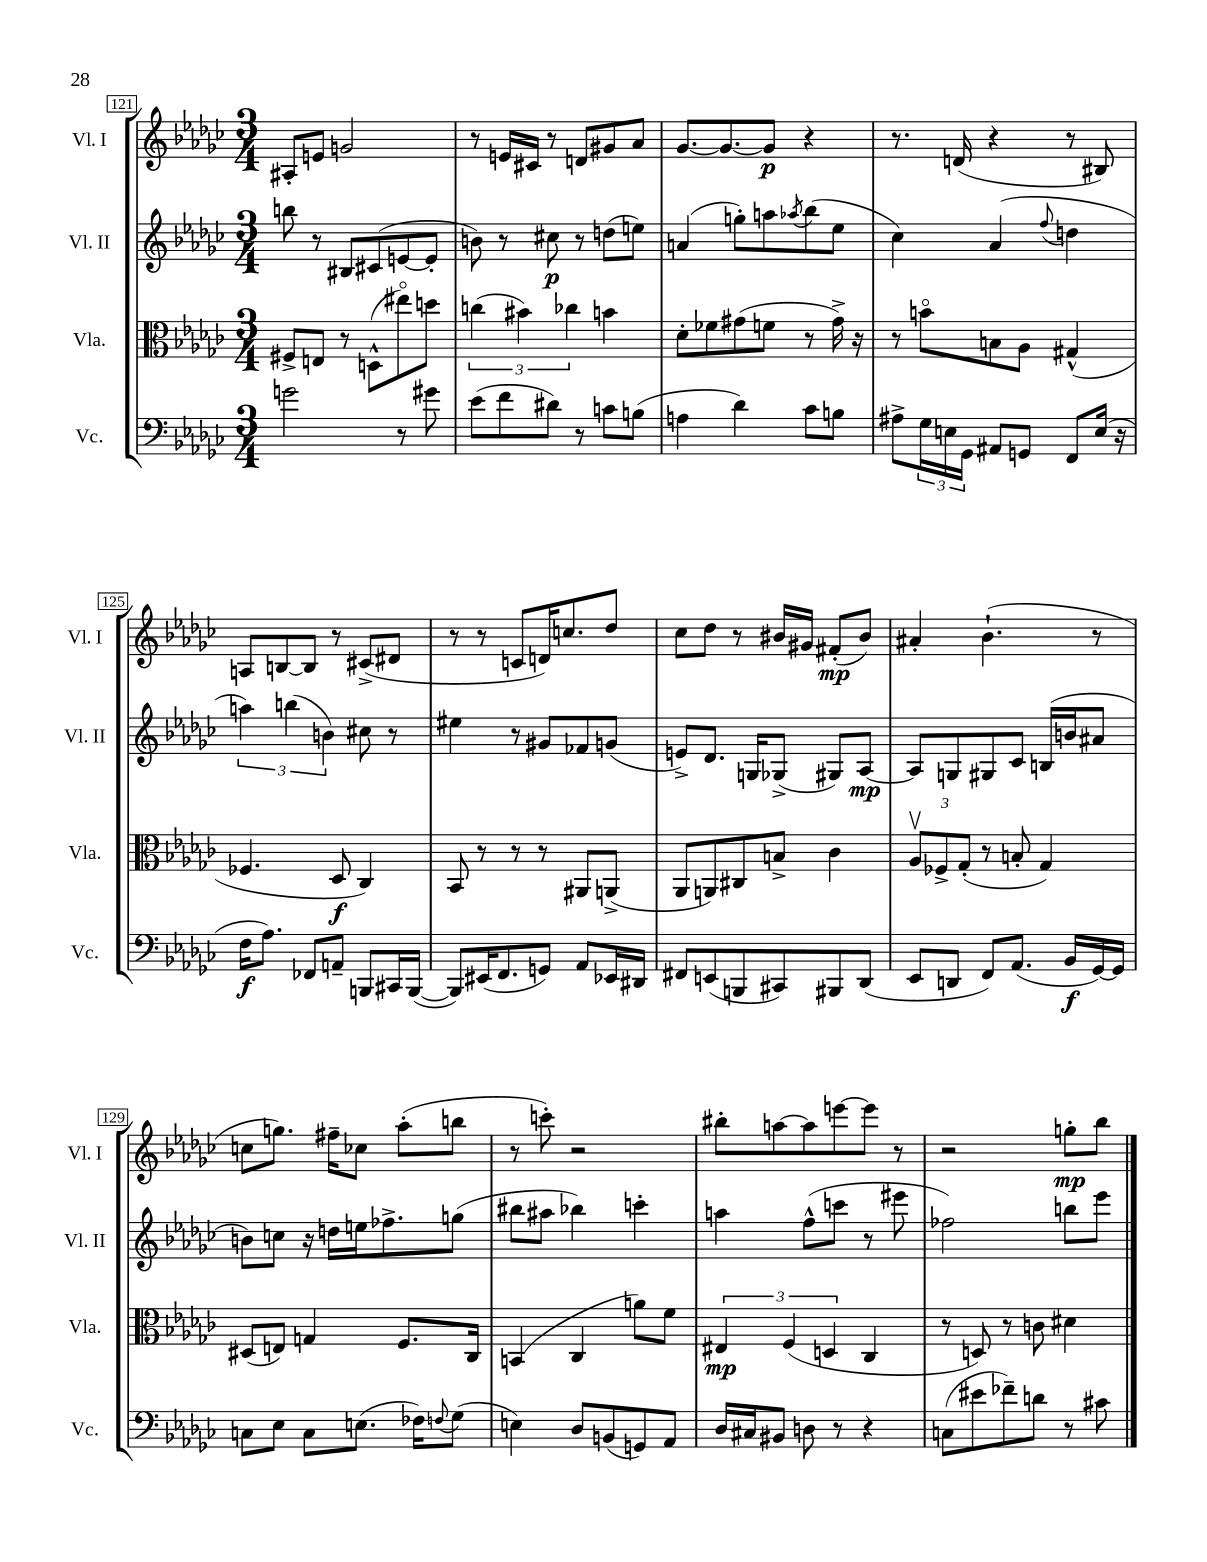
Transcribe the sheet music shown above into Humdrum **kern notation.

**kern	**kern	**kern	**kern
*staff4	*staff3	*staff2	*staff1
*clefF4	*clefC3	*clefG2	*clefG2
*k[b-e-a-d-g-c-]	*k[b-e-a-d-g-c-]	*k[b-e-a-d-g-c-]	*k[b-e-a-d-g-c-]
*M3/4	*M3/4	*M3/4	*M3/4
2g\	8F#^/L	8bb\	8A#'/L
.	8E/J	8r	8e/J
.	8r	8B#/L	2g/
.	(8D^^\L	(8c#/	.
8r	8ee#o\)	[8e/	.
8g#\	8dd\J	8e'/]J	.
=	=	=	=
(8e-\L	(6cc\	8b\)	8r
8f\	.	8r	16e/LL
.	6b#\)	.	.
.	.	.	16c#/JJ
8d#\J)	.	8cc#\	8r
.	6cc-\	.	.
8r	.	8r	8d/L
8c\L	4b\	(8dd\L	8g#/
(8B\J	.	8ee\J)	8a-/J
=	=	=	=
4A\	8d-'\L	(4a/	[8.g-/L
.	8f-\	.	.
.	.	.	8.g-/_
4d-\)	(8g#\	8gg'\L)	.
.	8f\J	8aa\	8g-/]J
.	.	8qaa-/	.
8c-\L	8r	(8bb-\	4r
8B\J	16g#^\)	8ee-\J	.
.	16r	.	.
=	=	=	=
8A#^\L	8r	4cc-\)	8.r
24G-\L	8bo\L	.	.
24E\	.	.	.
.	.	.	(16d/
24GG-\JJ	.	.	.
8AA#/L	8B\	(4a-/	4r
8GG/J	8A-\J	.	.
.	.	8qqff/	.
8FF/L	(4G#^^/	4dd\	8r
(16E/Jk	.	.	8B#/)
16r	.	.	.
=	=	=	=
16F\LK	4.F-/	6aa\)	8A/L
8.A-\J)	.	.	.
.	.	.	[8B/
.	.	(6bb\	.
8FF-/L	.	.	8B/]J
.	.	6b\)	.
8AA~/J	8D-/	.	8r
8BBB/L	4C-/)	8cc#\	(8c#^/L
16CC#/L	.	8r	8d#/J
([16BBB/JJ	.	.	.
=	=	=	=
8BBB/]L)	8BB-/	4ee#\	8r
(16EE#/K	8r	.	8r
8.FF/	.	.	.
.	8r	8r	8c/L
8GG/J)	8r	8g#/L	16d/K)
.	.	.	8.cc/
8AA-/L	8AA#/L	8f-/	.
16EE-/L	(8AA^/J	(8g/J	8dd-/J
16DD#/JJ	.	.	.
=	=	=	=
8FF#/L	8AA-/L	8e^/L)	8cc-\L
(8EE/	8AA/)	8.d-/J	8dd-\J
8BBB/	8C#/	.	8r
.	.	16G/LK	.
8CC#/)	8B^/J	(8G-^/J	16b#/LL
.	.	.	16g#/JJ
8BBB#/	4c-\	8G#/L)	(8f#'/L
(8DD-/J	.	[8A-/J	8b#/J)
=	=	=	=
8EE-/L	12A-v/L	8A-/]L	4a#'/
.	12F-^/	.	.
8DD/J	.	8G/	.
.	(12G-'/J	.	.
8FF/L)	8r	8G#/	(4.b-`\
(8.AA-/J	8B'/	8c-/J	.
.	4G-/)	(16B/LL	.
16BB-/LL	.	16b/J	.
[16GG-/)	.	8a#/J	8r
16GG-/]JJ	.	.	.
=	=	=	=
8C\L	(8D#/L	8b\L)	8cc\L
8E-\J	8E/J)	8cc\J	8.gg\J)
8C\L	4G/	16r	.
.	.	16dd\LL	16ff#~\LK
(8.E\J	.	16ee\J	8cc-\J
.	.	8.ff-^\	.
.	8.F/L	.	(8aa-'\L
16F-\LK)	.	.	.
8qqF/	.	.	.
(8G-\J	.	(8gg\J	8bb\J
.	16C-/Jk	.	.
=	=	=	=
4E\)	(4BB/	8bb#\L	8r
.	.	8aa#\J	8ccc'\)
8D-/L	4C-/	4bb-\)	2r
(8BB/	.	.	.
8GG/)	8a\L)	4ccc'\	.
8AA-/J	8f\J	.	.
=	=	=	=
16D-/LL	6E#/	4aa\	8bb#'\L
16C#/J	.	.	.
8BB#/J	.	.	[8aa\
.	(6F/	.	.
8D\	.	(8ff^^\L	8aa\]
.	6D/	.	.
8r	.	8ccc\J	[8eee\
4r	4C-/	8r	8eee\]J
.	.	8eee#\	8r
=	=	=	=
(8C\L	8r	2ff-\)	2r
8e#\	8D/)	.	.
8f-~\)	8r	.	.
8d\J	8c\	.	.
8r	4d#\	8bb\L	8gg'\L
8c#\	.	8eee-\J	8bb-\J
==	==	==	==
*-	*-	*-	*-
